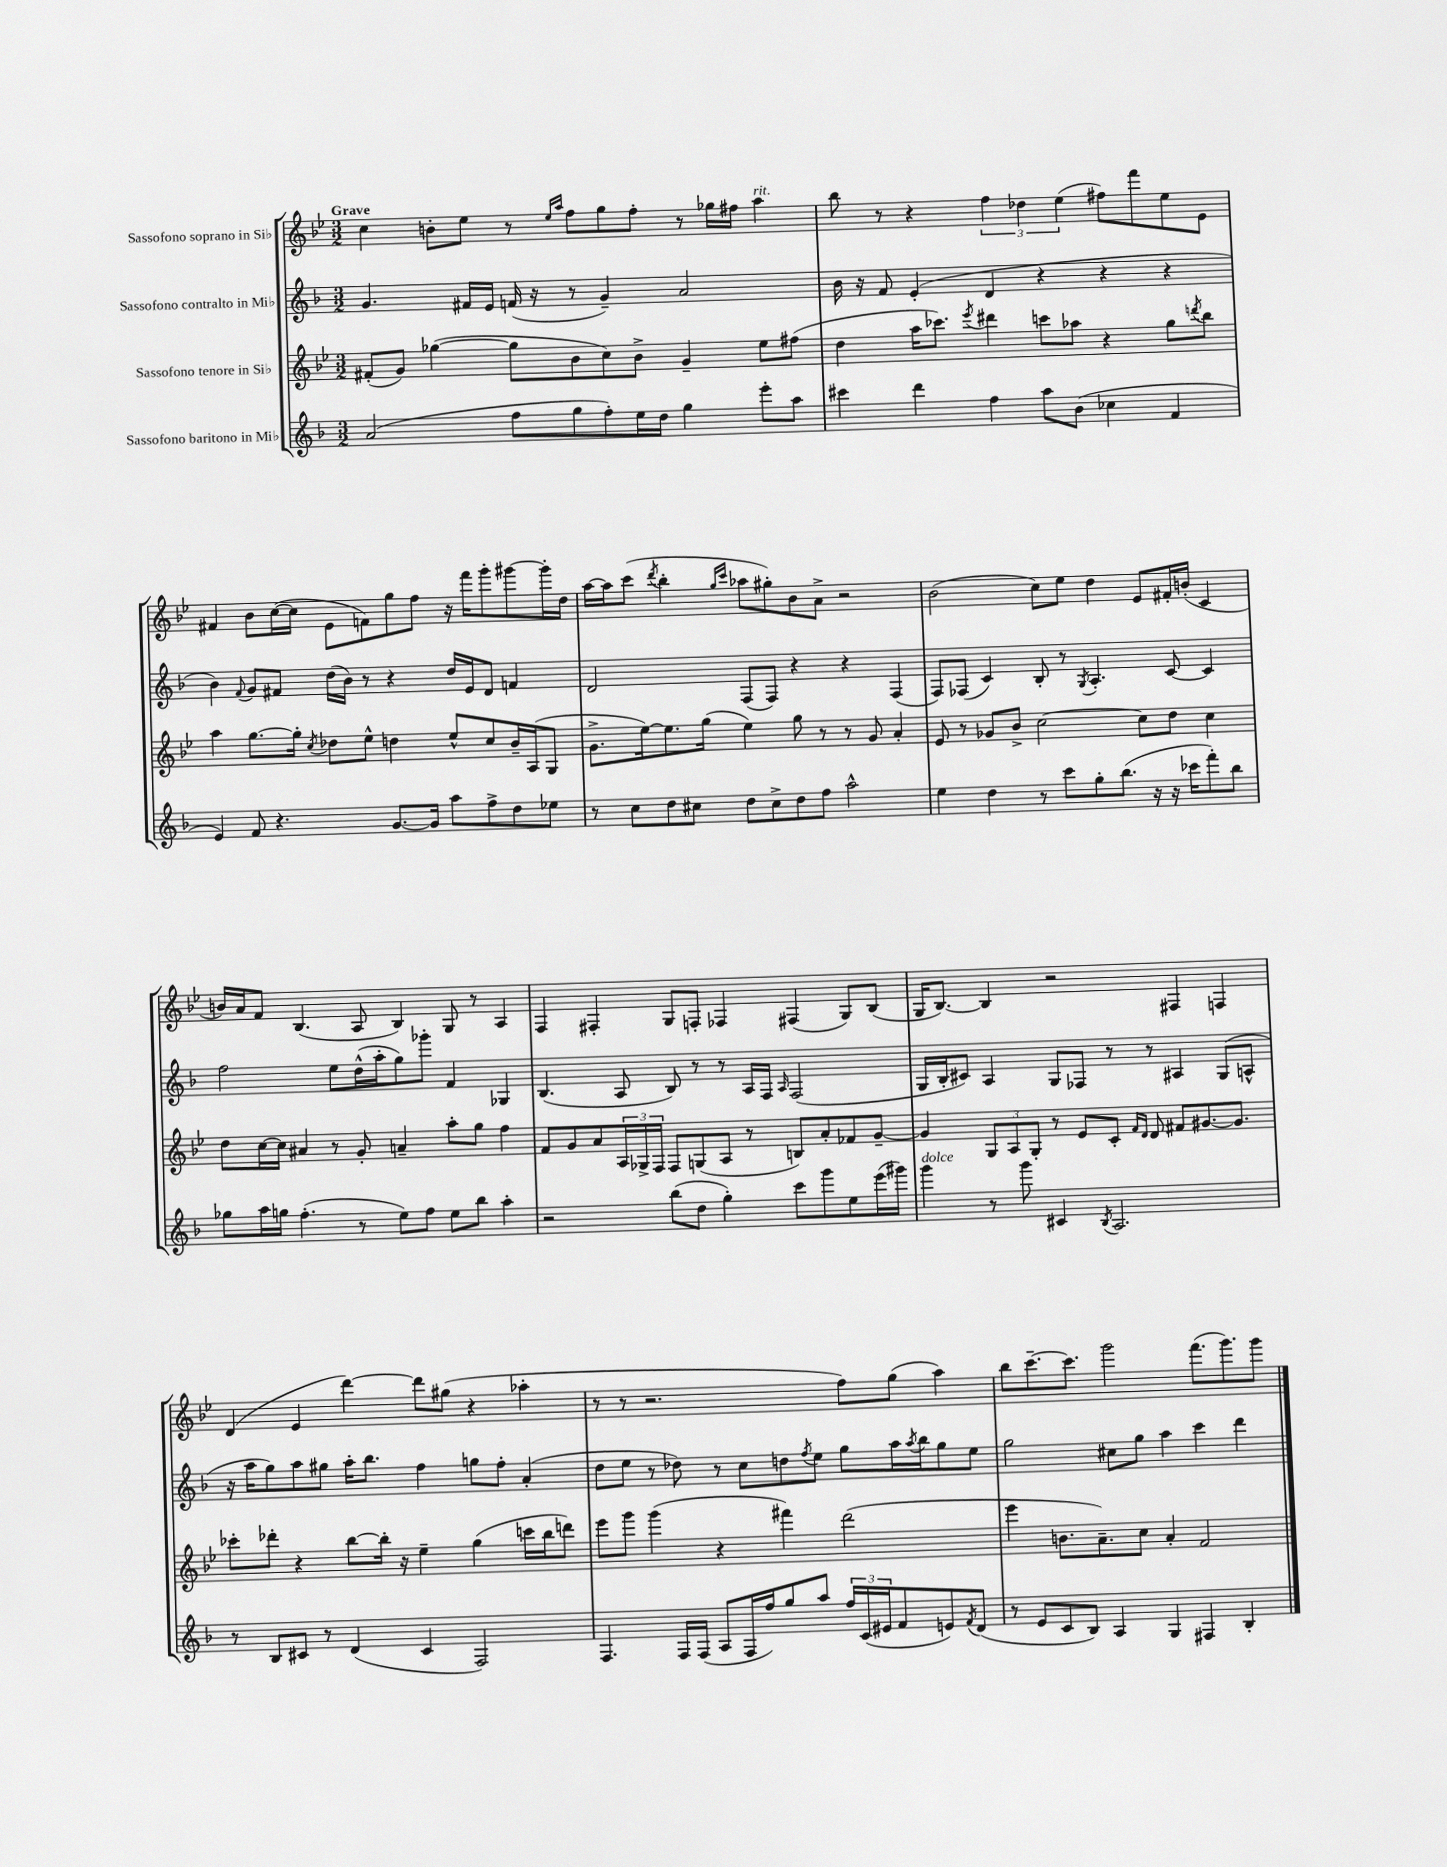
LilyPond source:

<<
\new StaffGroup <<
\new Staff = "s0" \with { instrumentName = "Sassofono soprano in Sib" } {
    \clef treble \key bes \major \numericTimeSignature \time 3/2 \tempo "Grave"
    c''4 b'8-. ees''8 r8 \grace { ees''16 a''16 } f''8 g''8 f''8-. r8 ges''16 fis''16 a''4^\markup { \italic "rit." } |
    bes''8 r8 r4 \tuplet 3/2 { f''4 des''4 ees''4( } fis''8) f'''8 ees''8 ees'8 |
    fis'4 bes'8 c''16~( c''16 ees'8 f'8) g''8 f''8 r16 f'''16 g'''8-. gis'''8~ gis'''16-. d''16 |
    a''16~ a''16 c'''8( \acciaccatura { d'''8 } bes''4-. \grace { g''16 c'''16 } aes''8 gis''8-.) bes'8 a'8-> r2 |
    bes'2( c''8) ees''8 d''4 ees'8 fis'16-. b'16-.( c'4 |
    b'16) a'16 f'8 bes4.( a8 bes4) g8 r8 a4 |
    f4 fis4-. g8 f8-. fes4 fis4( g8) bes8( |
    g16 bes8.~) bes4 r2 fis4 f4 |
    d'4( ees'4 d'''4~) d'''8 gis''8( r4 aes''4-. |
    r8 r8 r2. f''8) g''8( a''4) |
    bes''8 c'''8.~-- c'''8. g'''2 f'''8.( g'''8.) g'''8 \bar "|." |
}
\new Staff = "s1" \with { instrumentName = "Sassofono contralto in Mib" } {
    \clef treble \key f \major \numericTimeSignature \time 3/2
    g'4. fis'16 e'16 f'16( r16 r8 g'4--) a'2 |
    bes'16 r16 f'8 e'4-.( d'4 r4 r4 r4 |
    bes'4) \appoggiatura { f'8 } g'8 fis'8 d''16( bes'16) r8 r4 d''16 e'16 d'8 f'4 |
    d'2 f8( f8) r4 r4 f4( |
    f8) fes8( c'4) bes8-. r8 \acciaccatura { g8 } a4.-. c'8~ c'4 |
    f''2 e''8 d''16-^( a''16-. g''8) ges'''8-. f'4 ges4 |
    bes4.( a8 bes8) r8 r8 a16 f16 \grace { a16 } f2( |
    g16 bes16-. cis'8) a4 g8 fes8 r8 r8 ais4 g8( a8-^ |
    r16 a''16 g''8) a''8 gis''8 a''16-. bes''8. f''4 g''8 f''8-. a'4-.( |
    d''8 e''8 r8 des''8) r8 c''8 d''8 \acciaccatura { f''8 } e''8 g''8 a''16 \acciaccatura { a''8 } bes''16 g''8 e''8 |
    g''2 cis''8 g''8 a''4 c'''4 d'''4 \bar "|." |
}
\new Staff = "s2" \with { instrumentName = "Sassofono tenore in Sib" } {
    \clef treble \key bes \major \numericTimeSignature \time 3/2
    fis'8-.( g'8) ges''4~( ges''8 bes'8 c''8) bes'8-> g'4-- ees''8 fis''8( |
    d''4 a''16 ces'''8.) \acciaccatura { ees'''8 } dis'''4 c'''8 aes''8 r4 g''8 \acciaccatura { d'''8 } bes''8 |
    a''4 g''8.~ g''16-. \acciaccatura { c''8 } des''8 ees''8-^ d''4 ees''8-^ c''8 bes'16-- a16( g8 |
    g'8.-> ees''16~) ees''8. g''16( ees''4) g''8 r8 r8 g'8 a'4-. |
    ees'8 r8 ges'8 bes'8-> c''2~ c''8 d''8 c''4 |
    d''8 c''16~ c''16 ais'4 r8 g'8-. a'4-- a''8-. g''8 f''4 |
    f'8 g'8 a'8 \tuplet 3/2 { a16 ges16-> f16 } f8 g8( a8 r8 b8) a'8-. fes'8 g'8~-- |
    g'4 \tuplet 3/2 { g8 a8 g8-. } r8 ees'8 c'8-. \grace { f'16 d'16 } d'8 fis'8 gis'8.~ gis'8. |
    ces'''8-. des'''8-. r4 bes''8~ bes''16-. r16 ees''4-- g''4( c'''16 bes''16 d'''8) |
    ees'''8 g'''8 g'''4( r4 fis'''4) d'''2( |
    ees'''4 b'8. a'8.--) c''8 a'4-. f'2 \bar "|." |
}
\new Staff = "s3" \with { instrumentName = "Sassofono baritono in Mib" } {
    \clef treble \key f \major \numericTimeSignature \time 3/2
    a'2( f''8 g''8 f''8-.) e''16 d''16 g''4 e'''8-. a''8 |
    cis'''4 d'''4 f''4 a''8 bes'8( ces''4 f'4 |
    e'4) f'8 r4. g'8.~ g'16 a''8 f''8-> d''8 ees''8 |
    r8 c''8 d''8 cis''8 d''8 cis''8-> d''8 f''8 a''2-^ |
    e''4 d''4 r8 c'''8 g''8-. bes''8.( r16 r16 ces'''16 f'''8-.) bes''8 |
    ges''8 a''16 g''16 f''4.-.( r8 e''8) f''8 e''8 bes''8 a''4-. |
    r2 bes''8( d''8 g''4-.) c'''8 g'''8 e''8 e'''16( gis'''16) |
    g'''4^\markup { \italic "dolce" } r8 g'''8 cis'4 \acciaccatura { bes8 } a2. |
    r8 bes8 cis'8 r8 d'4( cis'4 f2) |
    f4. f16 f16( a8 f16 f''16) g''8 a''8 \tuplet 3/2 { f''16 c'16( eis'16 } f'8 e'8) \acciaccatura { f'8 } d'8( |
    r8 e'8 c'8 bes8) a4 g4 fis4 bes4-. \bar "|." |
}
>>
>>
\layout { \context { \Score \remove "Bar_number_engraver" } }
